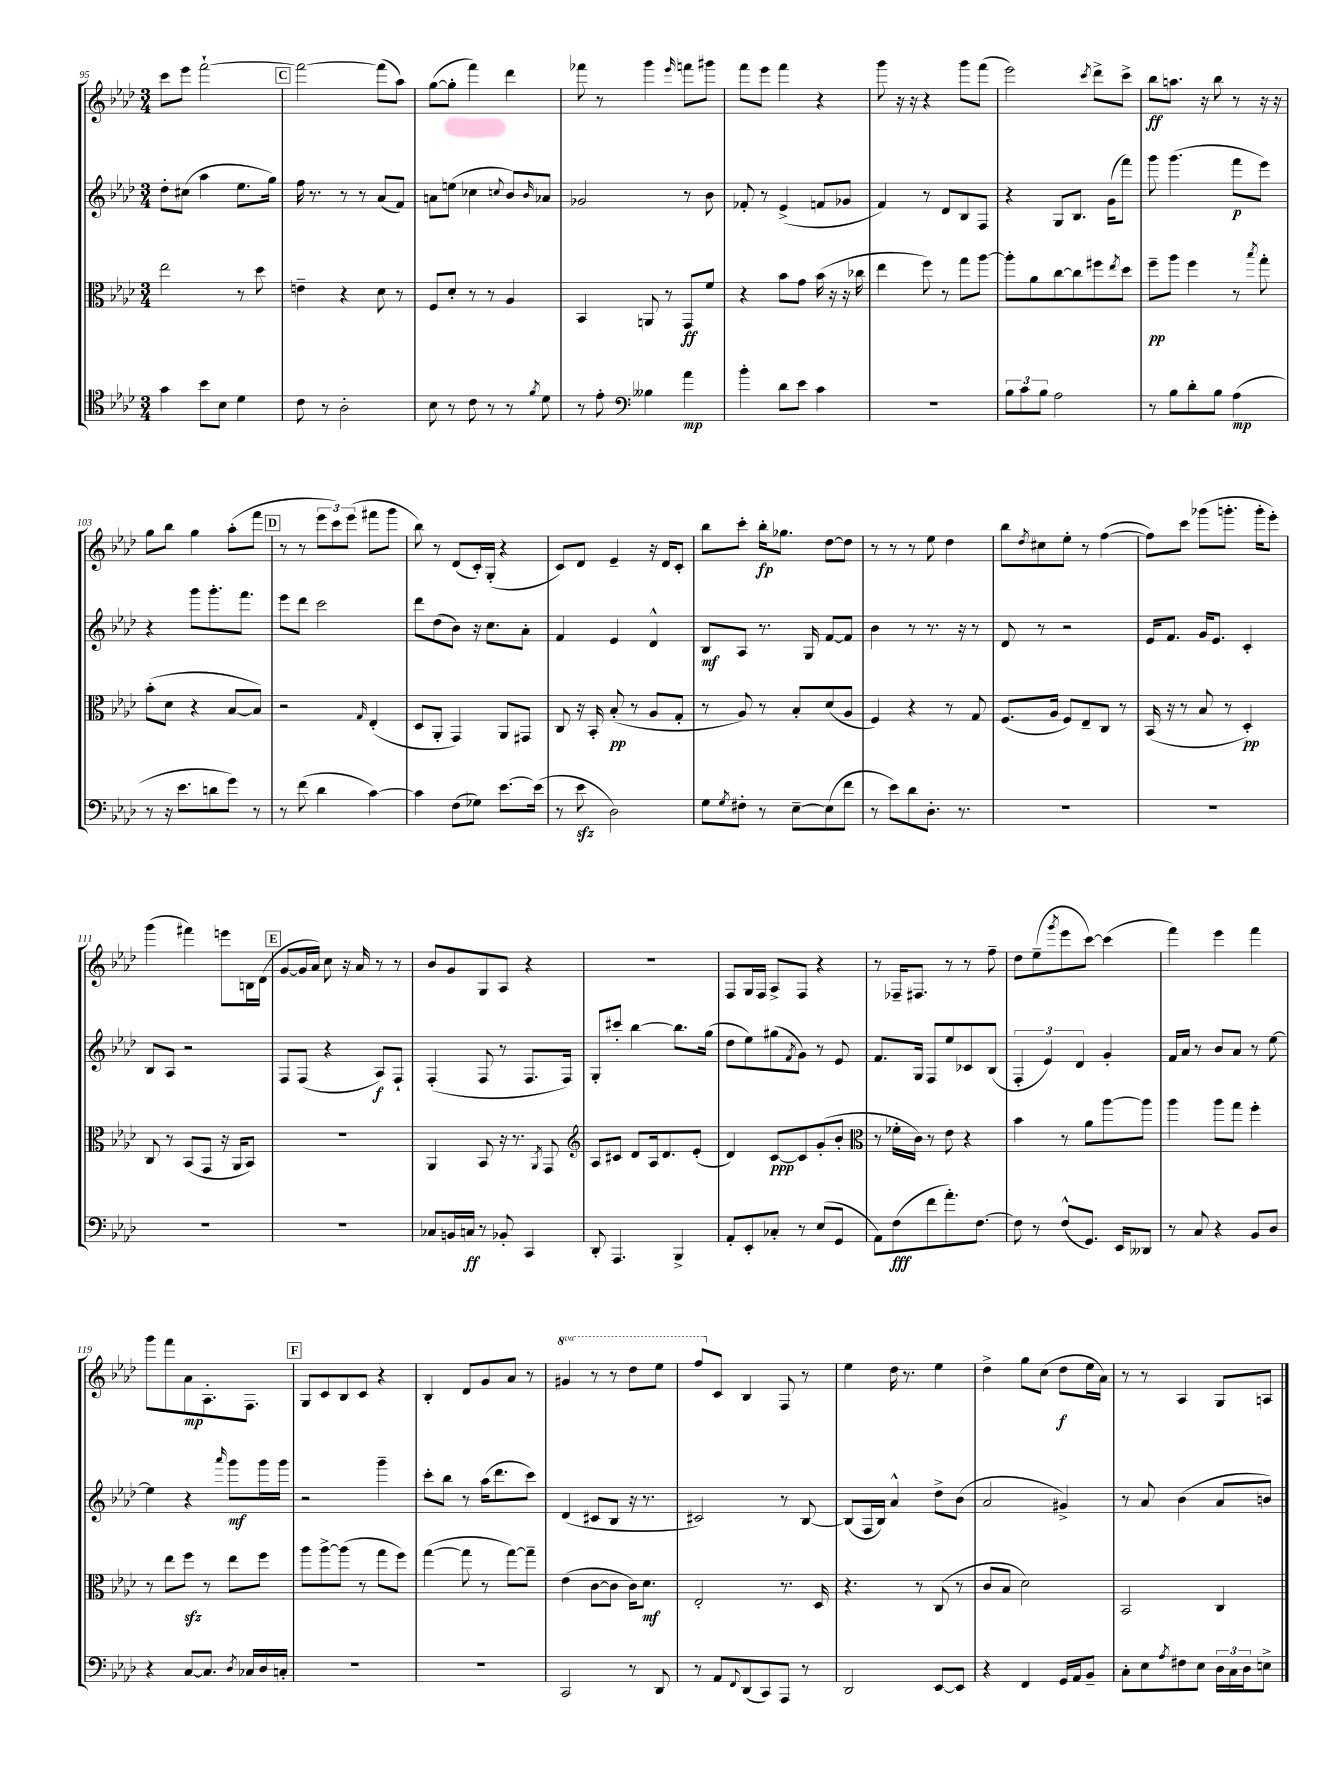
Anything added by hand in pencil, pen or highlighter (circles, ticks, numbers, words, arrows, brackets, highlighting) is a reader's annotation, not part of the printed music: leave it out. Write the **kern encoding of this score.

**kern	**kern	**kern	**kern
*staff4	*staff3	*staff2	*staff1
*clefC4	*clefC3	*clefG2	*clefG2
*k[b-e-a-d-]	*k[b-e-a-d-]	*k[b-e-a-d-]	*k[b-e-a-d-]
*M3/4	*M3/4	*M3/4	*M3/4
4g	2ee-	8dd-'	8ccc
.	.	(8cc#	8eee-
8b-	.	4aa-	[2fff`
8B-	.	.	.
4d-	8r	8.ee-	.
.	8dd-	.	.
.	.	16gg)	.
=	=	=	=
8c	4e~	16ff	2fff_
.	.	8.r	.
8r	.	.	.
2A-'	4r	8r	.
.	.	8r	.
.	8d-	(8a-	(8fff]
.	8r	8f)	8aa-)
=	=	=	=
8B-	8F	8a	([8gg
8r	8d-'	(8ee	8gg']
8c	8r	4cc-	4fff)
8r	8r	.	.
.	.	8qqcc	.
8r	4A-	8b-)	4ddd-
8qf	.	16qqb-	.
8d-	.	8a-	.
=	=	=	=
8r	4BB-	2g-	8fff-
8e-'	.	.	8r
*clefF4	*	*	*
4B--	8AA	.	4ggg
.	8r	.	.
.	.	.	16qqeee-
4a-	8GG	8r	8fff
.	8f	8b-	8ggg#
=	=	=	=
4b-'	4r	8f-'	8fff
.	.	8r	8eee-
8d-	8b-	(4e-^	4fff
8e-	8g	.	.
4c	(16b-	8f	4r
.	16r	.	.
.	16r	8g-	.
.	16cc-	.	.
=	=	=	=
2.r	4ee-	4f)	8ggg
.	.	.	16r
.	.	.	16r
.	8ff)	8r	4r
.	8r	8d-	.
.	8gg	8B-	8ggg
.	[8aa-	8F	(8fff
=	=	=	=
12B-	8aa-']	4r	2eee-)
12c	.	.	.
.	8a-	.	.
12B-	.	.	.
2A-	[8cc	8G	.
.	8cc]	8.B-	.
.	.	.	8qccc
.	8ff#	.	8ddd-^
.	.	(16g	.
.	8qee-	.	.
.	8dd-	8fff)	8ccc^
=	=	=	=
8r	8ff~	8ggg	8bb-
8B-	8aa-	(4.ggg	8.aa
8d-'	4ff	.	.
.	.	.	16r
8B-	.	.	8bb-
(4A-	8r	8fff	8r
.	8qbb-	.	.
.	8gg'	8eee-)	16r
.	.	.	16r
=	=	=	=
8r	(8b-'	4r	8gg
16r	8d-	.	8bb-
8.e-	.	.	.
.	4r	8ggg	4gg
8d	.	8.ggg'	.
8g)	[8B-	.	(8aa-'
.	.	8.fff	.
8r	8B-])	.	8fff
=	=	=	=
8r	2r	8eee-	8r
(8f	.	8ddd-	8r
4d-	.	2ccc	12eee-
.	.	.	12ccc)
.	.	.	(12eee-
.	16qqG	.	.
[4c)	(4E-'	.	8fff#
.	.	.	8ggg
=	=	=	=
4c]	8D-	8ddd-	8bb-)
.	8AA-'	(8dd-	8r
(8F	4GG)	8b-)	(8d-
8G-)	.	16r	16c')
.	.	8.cc	(16G'
[8.e-	8AA-	.	4r
.	8GG#	8a-'	.
(16e-]	.	.	.
=	=	=	=
8r	8C	4f	8c)
8e-	16r	.	8d-
.	16BB-'	.	.
2D-)	(8B-'	4e-	4e-~
.	8r	.	.
.	8A-	4d-^^	16r
.	.	.	16d-
.	8G'	.	8c'
=	=	=	=
8G	8r	8B-	8bb-
8qG	.	.	.
8F#'	8A-)	8A-	8ccc'
8r	8r	8.r	16bb-'
.	.	.	8.gg-
[8E-~	8B-'	.	.
.	.	16G	.
(8E-]	(8d-	[8f	[8dd-
8f	8A-	8f]	8dd-]
=	=	=	=
8r	4F)	4b-	8r
8e-)	.	.	8r
8d-	4r	8r	8r
8.D-'	.	8.r	8ee-
.	8r	.	4dd-
8.r	.	16r	.
.	8G	8r	.
=	=	=	=
2.r	(8.F	8d-	8bb-
.	.	.	8qdd-
.	.	8r	8cc#
.	16A-	.	.
.	8F)	2r	8ee-'
.	8E-~	.	8r
.	8C	.	([4ff
.	8r	.	.
=	=	=	=
2.r	(16BB-	16e-	8ff])
.	16r	8.f	.
.	8r	.	8ccc
.	8B-	16g	(8ggg-
.	.	8.e-	.
.	8r	.	8.ggg'
.	4D-')	4c'	.
.	.	.	16ggg'
.	.	.	8eee-')
=	=	=	=
2.r	8C	8B-	(4ggg
.	8r	8A-	.
.	(8BB-	2r	4fff#)
.	8GG	.	.
.	16r	.	8eee
.	16AA-	.	.
.	8BB-)	.	16B
.	.	.	(16d-
=	=	=	=
2.r	2.r	8F	[8g
.	.	(8F	16g]
.	.	.	16a-)
.	.	4r	8cc
.	.	.	16r
.	.	.	16a-
.	.	8A-)	8r
.	.	8F`	8r
=	=	=	=
8C-	4AA-	(4F'	8b-
16BB	.	.	8g
16C	.	.	.
8r	8BB-	8F	8G
8BB-'	16r	8r	8A-
.	8.r	.	.
4CC	.	8.F	4r
.	8qAA-	.	.
.	8GG	.	.
.	.	16F)	.
=	=	=	=
*	*clefG2	*	*
8DD-'	8A-	8G'	2.r
4.AAA-	8c#	8ccc#'	.
.	8d-	[4bb-	.
.	16A-	.	.
.	8.d-	.	.
4BBB-^	.	8.bb-]	.
.	(8e-'	.	.
.	.	(16gg	.
=	=	=	=
8AA-'	4d-)	8dd-	8F
8EE-'	.	8ee-)	16G
.	.	.	16F
8C-'	[8c	(8gg#	8A-^
.	.	8qf	.
8r	8c]	8g)	8F
(8E-	(8g'	8r	4r
8GG	8b-'	8e-	.
=	=	=	=
*	*clefC3	*	*
8AA-)	8r	8.f	8r
(8F	16f-'	.	16F-~
.	16c)	16G	8.F#
8f	8r	8F	.
8.a-')	8e-	8ee-	8r
.	4r	8c-	8r
[8.F	.	.	.
.	.	(8B-	8ff~
=	=	=	=
8F]	4b-	6F'	8dd-
8r	.	.	(8ee-~
.	.	6e-)	.
.	.	.	8qggg
(8F^^	8r	.	8eee-
.	.	6d-	.
8.GG)	8a-	.	[8ccc)
.	[8aa-	4g'	(4ccc]
16EE-	.	.	.
8DD--	8aa-]	.	.
=	=	=	=
8r	4aa-	16f	4fff)
.	.	16a-	.
8C	.	8r	.
4r	8aa-	8b-	4eee-
.	8gg	8a-	.
8BB-	4ff'	8r	4fff
8D-	.	[8ee-	.
=	=	=	=
4r	8r	4ee-]	8ggg
.	8ee-	.	8fff
[8C	8ff	4r	8a-
8.C]	8r	.	8.A-'
.	.	16qqaaa-	.
.	8ee-	8ggg	.
8qD-	.	.	.
16C-	.	.	8.F
16D-	8ff	16ggg	.
16C'	.	16ggg	.
=	=	=	=
2.r	8aa-	2r	8G
.	[8aa-^	.	8c
.	(8aa-]	.	8B-
.	8r	.	8c
.	8gg	4ggg~	4r
.	8ff)	.	.
=	=	=	=
2.r	([4gg	8ccc'	4B-'
.	.	8bb-	.
.	8gg]	8r	8d-
.	8r	(16aa-	8g
.	.	8.ddd-	.
.	[8gg)	.	8a-
.	8gg~]	8ccc)	8r
=	=	=	=
2CC	(4e-	(4d-	4gg#
.	[8c	8c#	8r
.	8c]	8B-	8r
8r	16c)	16r	8ddd-
.	8.d-	8.r	.
8DD-	.	.	8eee-
=	=	=	=
8r	2E-'	2c#)	8fff
8AA-	.	.	8c
8qqFF	.	.	.
(8DD-	.	.	4B-
8CC)	.	.	.
8AAA-	8.r	8r	8F
8r	.	[8B-	8r
.	16D-	.	.
=	=	=	=
2DD-	4.r	(8B-]	4ee-
.	.	16F	.
.	.	16B-)	.
.	.	4a-^^	16dd-
.	.	.	8.r
.	8r	.	.
[8EE-	(8C	8dd-^	4ee-
8EE-]	8r	(8b-	.
=	=	=	=
4r	8c	2a-	4dd-^
.	8B-	.	.
4FF	2d-)	.	8gg
.	.	.	(8cc
16GG	.	4g#^)	8dd-
16AA-	.	.	.
8BB-~	.	.	16ee-
.	.	.	16a-)
=	=	=	=
8C'	2BB-	8r	8r
8E-	.	8a-	8r
8qA-	.	.	.
8F#	.	(4b-	4A-
8E-	.	.	.
24D-	4C	8a-	8G
24C	.	.	.
24D-	.	.	.
8E^	.	8b)	8A
==	==	==	==
*-	*-	*-	*-
